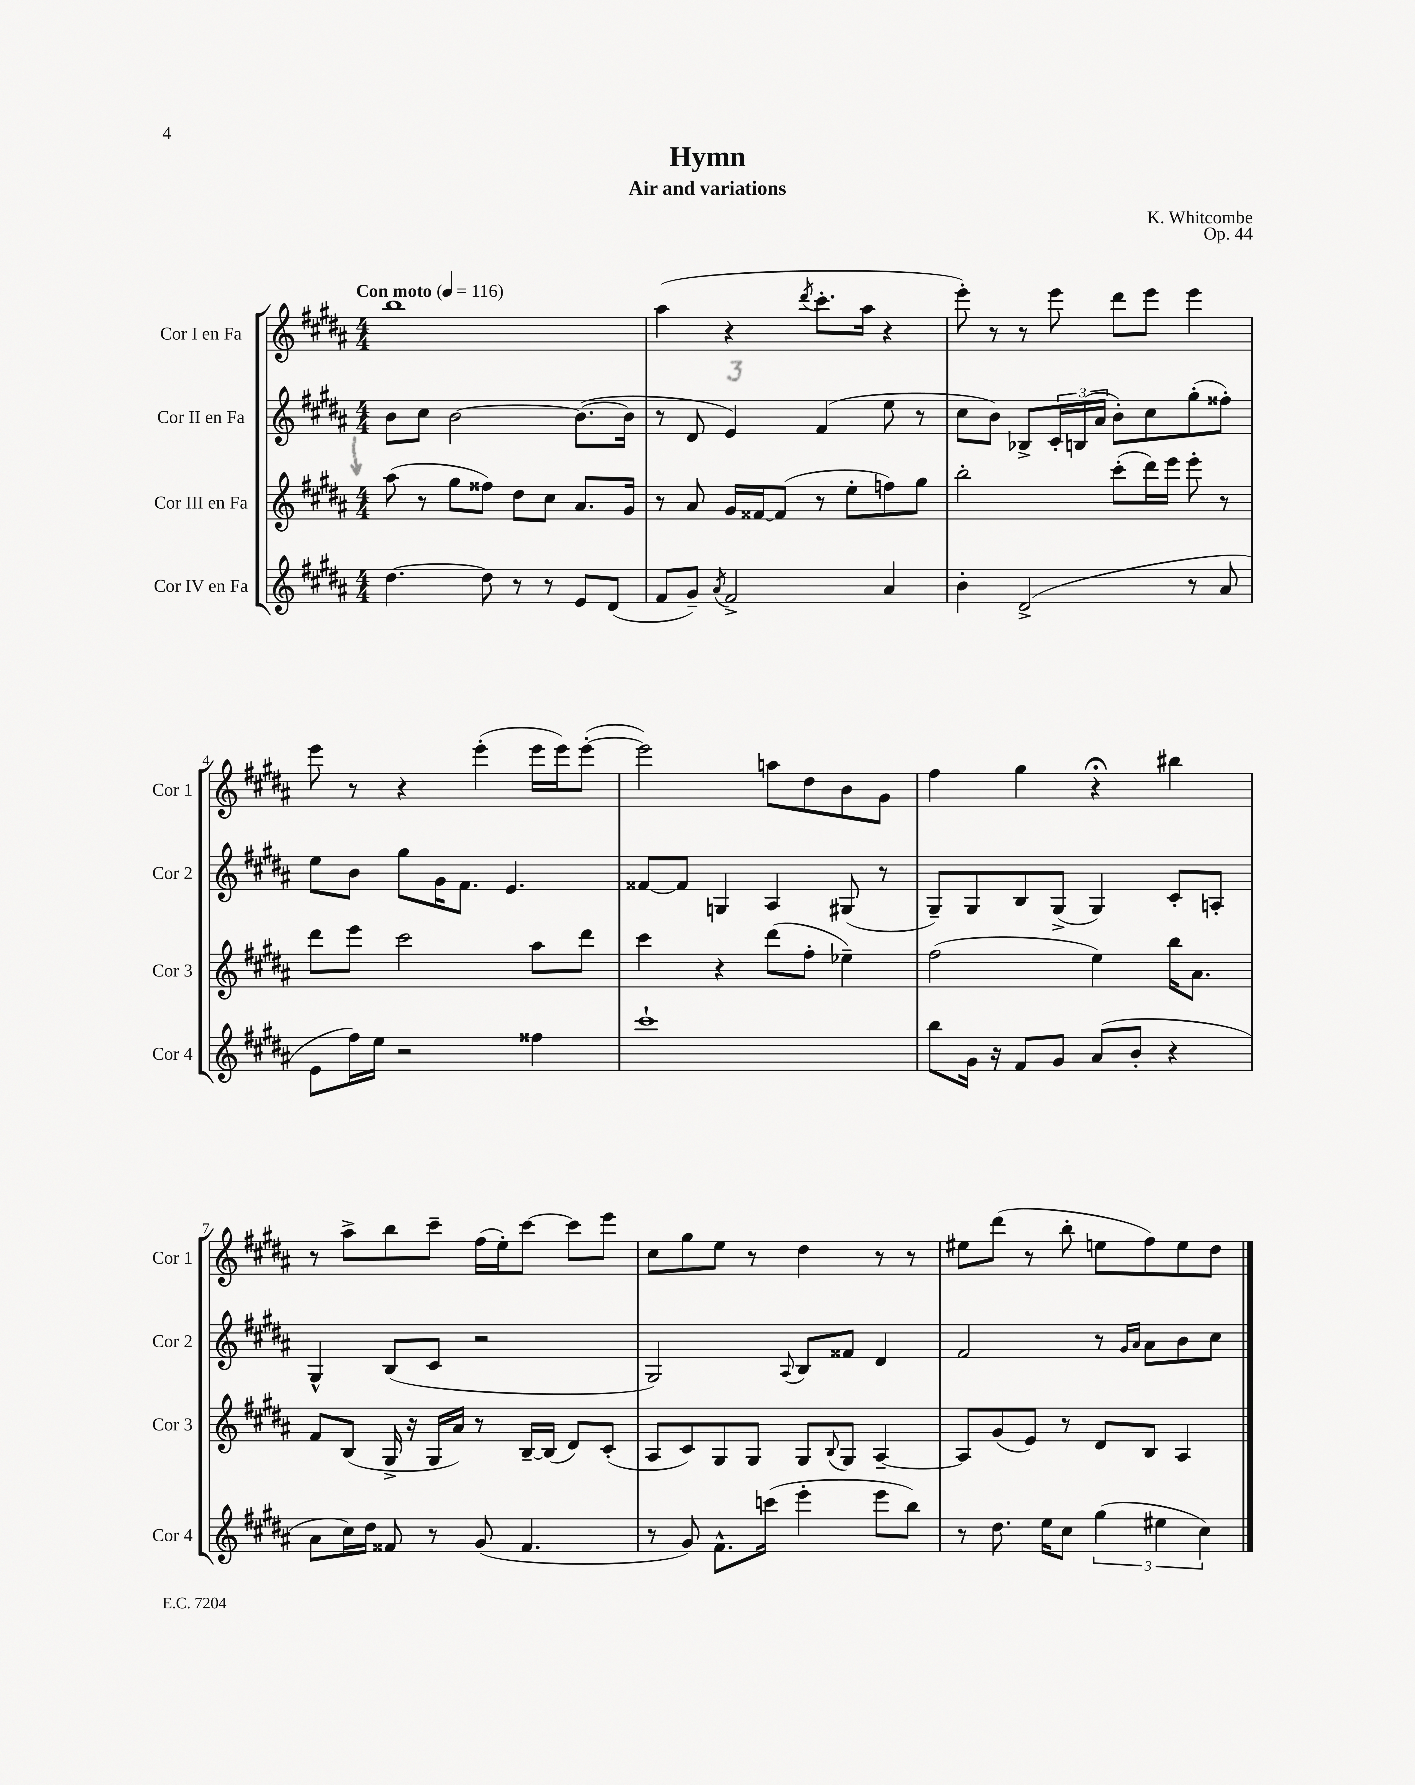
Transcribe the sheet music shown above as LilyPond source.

\header { title = "Hymn" composer = "K. Whitcombe" subtitle = "Air and variations" opus = "Op. 44" }
<<
\new StaffGroup <<
\new Staff = "s0" \with { instrumentName = "Cor I en Fa" shortInstrumentName = "Cor 1" } {
    \clef treble \key b \major \numericTimeSignature \time 4/4 \tempo "Con moto" 4 = 116
    b''1 |
    ais''4( r4 \acciaccatura { dis'''8 } cis'''8.-. ais''16 r4 |
    e'''8-.) r8 r8 e'''8 dis'''8 e'''8 e'''4 |
    e'''8 r8 r4 e'''4-.( e'''16 e'''16) e'''8~-.( |
    e'''2) a''8 dis''8 b'8 gis'8 |
    fis''4 gis''4 r4\fermata bis''4 |
    r8 ais''8-> b''8 cis'''8-- fis''16( e''16-.) cis'''8~ cis'''8 e'''8 |
    cis''8 gis''8 e''8 r8 dis''4 r8 r8 |
    eis''8 dis'''8( r8 b''8-. e''8 fis''8) e''8 dis''8 \bar "|." |
}
\new Staff = "s1" \with { instrumentName = "Cor II en Fa" shortInstrumentName = "Cor 2" } {
    \clef treble \key b \major \numericTimeSignature \time 4/4
    b'8 cis''8 b'2~ b'8.~( b'16 |
    r8 dis'8 e'4) fis'4( e''8 r8 |
    cis''8 b'8) bes8-> \tuplet 3/2 { cis'16-. b16( ais'16 } b'8-.) cis''8 gis''8-.( fisis''8-.) |
    e''8 b'8 gis''8 gis'16 fis'8. e'4. |
    fisis'8~ fisis'8 g4 ais4 gis8( r8 |
    gis8--) gis8 b8 gis8->( gis4) cis'8-. a8-. |
    gis4-^ b8( cis'8 r2 |
    gis2) \appoggiatura { ais8 } b8 fisis'8 dis'4 |
    fis'2 r8 \grace { gis'16 ais'16 } ais'8 b'8 cis''8 \bar "|." |
}
\new Staff = "s2" \with { instrumentName = "Cor III en Fa" shortInstrumentName = "Cor 3" } {
    \clef treble \key b \major \numericTimeSignature \time 4/4
    ais''8( r8 gis''8 fisis''8) dis''8 cis''8 ais'8. gis'16 |
    r8 ais'8 gis'16 fisis'16~ fisis'8( r8 e''8-. f''8) gis''8 |
    b''2-. cis'''8-.( dis'''16) e'''16 e'''8-. r8 |
    dis'''8 e'''8 cis'''2 ais''8 dis'''8 |
    cis'''4 r4 dis'''8( fis''8-. ees''4--) |
    fis''2( e''4) b''16 ais'8. |
    fis'8 b8( gis16-> r16 gis16 ais'16) r8 b16~-- b16( dis'8) cis'8-.( |
    ais8 cis'8) gis8 gis8 gis8 \appoggiatura { b8 } gis8 ais4~-- |
    ais8 gis'8( e'8) r8 dis'8 b8 ais4 \bar "|." |
}
\new Staff = "s3" \with { instrumentName = "Cor IV en Fa" shortInstrumentName = "Cor 4" } {
    \clef treble \key b \major \numericTimeSignature \time 4/4
    dis''4.~ dis''8 r8 r8 e'8 dis'8( |
    fis'8 gis'8--) \acciaccatura { ais'8 } fis'2-> ais'4 |
    b'4-. dis'2->( r8 ais'8 |
    e'8 fis''16) e''16 r2 fisis''4 |
    cis'''1-! |
    b''8 gis'16 r16 fis'8 gis'8 ais'8( b'8-. r4 |
    ais'8 cis''16) dis''16 fisis'8 r8 gis'8( fisis'4. |
    r8 gis'8) fis'8.-^ c'''16( e'''4-. e'''8 b''8) |
    r8 dis''8. e''16 cis''8 \tuplet 3/2 { gis''4( eis''4 cis''4) } \bar "|." |
}
>>
>>
